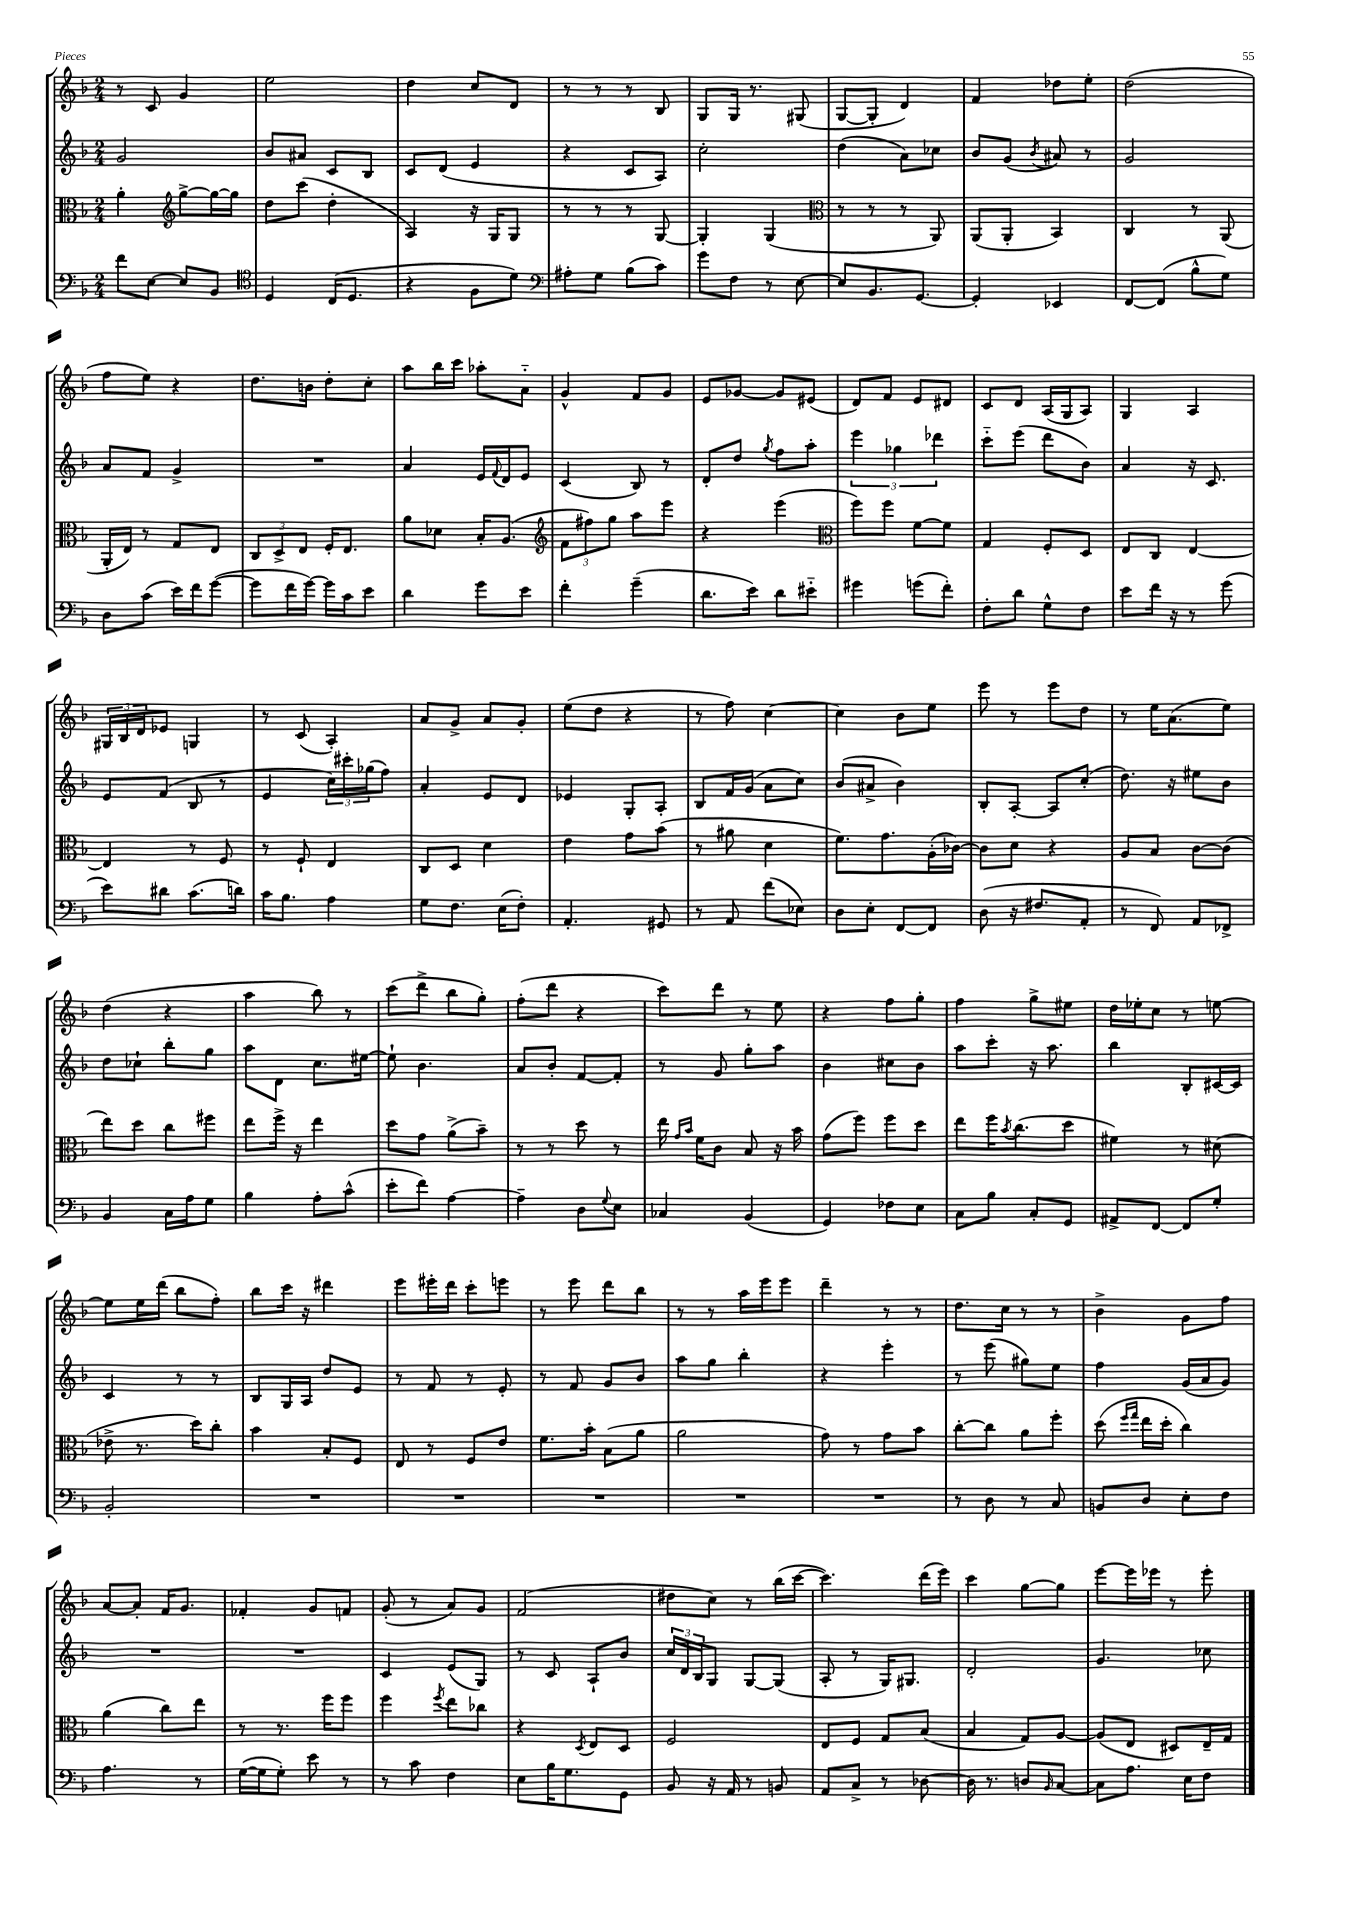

**kern	**kern	**kern	**kern
*staff4	*staff3	*staff2	*staff1
*clefF4	*clefC3	*clefG2	*clefG2
*k[b-]	*k[b-]	*k[b-]	*k[b-]
*M2/4	*M2/4	*M2/4	*M2/4
8f	4a'	2g	8r
[8E	.	.	8c
*	*clefG2	*	*
8E]	[8gg^	.	4g
8BB-	16gg_	.	.
.	16gg]	.	.
=	=	=	=
*clefC4	*	*	*
4D	8dd	8b-	2ee
.	(8ccc	8a#	.
(16C	4dd'	8c	.
8.D	.	.	.
.	.	8B-	.
=	=	=	=
4r	4A)	8c	4dd
.	.	(8d	.
8F	16r	4e	8cc
.	16G	.	.
8d)	8G	.	8d
=	=	=	=
*clefF4	*	*	*
8A#'	8r	4r	8r
8G	8r	.	8r
(8B-	8r	8c	8r
8c)	[8G	8A)	8B-
=	=	=	=
8g	4G']	2cc'	8G
8F	.	.	16G
.	.	.	8.r
8r	(4G	.	.
[8E	.	.	(8G#
=	=	=	=
*	*clefC3	*	*
8E]	8r	(4dd	[8G
8.BB-	8r	.	8G']
.	8r	8a)	4d)
[8.GG	.	.	.
.	8AA)	8cc-	.
=	=	=	=
4GG']	(8AA	8b-	4f
.	8AA'	(8g	.
.	.	8qb-	.
4EE-	4BB-)	8a#)	8dd-
.	.	8r	8ee'
=	=	=	=
[8FF	4C	2g	(2dd
(8FF]	.	.	.
8B-^^	8r	.	.
8G)	(8AA	.	.
=	=	=	=
8D	16AA'	8a	8ff
.	16E)	.	.
(8c	8r	8f	8ee)
16e)	8G	4g^	4r
16f	.	.	.
([8g	8E	.	.
=	=	=	=
8g]	12C	2r	8.dd
.	12D^	.	.
16f	.	.	.
.	12E	.	.
[16g)	.	.	16b
16g]	16F'	.	8dd'
16c	8.E	.	.
8e	.	.	8cc'
=	=	=	=
4d	8a	4a	8aa
.	8d-	.	16bb-
.	.	.	16ccc
8g	16B-'	16e	8aa-'
.	.	8qqf	.
.	(8.A	16d	.
8e	.	8e	8a'~
=	=	=	=
*	*clefG2	*	*
4f'	12f	(4c	4g^^
.	12ff#)	.	.
.	12gg	.	.
(4g~	8aa	8B-)	8f
.	8eee	8r	8g
=	=	=	=
8.d	4r	8d'	8e
.	.	8dd	[8g-
16e)	.	.	.
.	.	8qgg	.
8d	(4eee	8ff	8g-]
8e#'~	.	8aa'	(8e#
=	=	=	=
*	*clefC3	*	*
4g#	8ff)	6eee	8d)
.	8ff	.	8f
.	.	6gg-	.
(8g	[8f	.	8e
.	.	6ddd-	.
8f')	8f]	.	8d#
=	=	=	=
8F'	4G	8ccc'~	8c
8d	.	(8eee	8d
8G^^	8F'	8ddd	(16A
.	.	.	16G
8F	8D	8b-)	8A)
=	=	=	=
8e	8E	4a	4G
16f	8C	.	.
16r	.	.	.
8r	[4E	16r	4A
.	.	8.c	.
(8g	.	.	.
=	=	=	=
8e)	4E]	8e	24G#
.	.	.	24B-
.	.	.	24d
8d#	.	(8f	8e-
(8.c	8r	8B-	4G
.	8F	8r	.
16d)	.	.	.
=	=	=	=
16c	8r	4e	8r
8.B-	.	.	.
.	8F`	.	(8c
4A	4E	24cc)	4A')
.	.	24ccc#'	.
.	.	(24gg-	.
.	.	8ff)	.
=	=	=	=
8G	8C	4a'	8a
8.F	8D	.	8g^
.	4d	8e	8a
(16E	.	.	.
8F')	.	8d	8g'
=	=	=	=
4.AA'	4e	4e-	(8ee
.	.	.	8dd
.	8g	8G'	4r
8GG#	(8b-	8A'	.
=	=	=	=
8r	8r	8B-	8r
8AA	8a#	16f	8ff)
.	.	(16g	.
(8f	4d	8a	[4cc
8E-)	.	8cc)	.
=	=	=	=
8D	8.f)	(8b-	4cc]
8E'	.	8a#^	.
.	8.g	.	.
[8FF	.	4b-)	8b-
8FF]	(16A'	.	8ee
.	[16c-)	.	.
=	=	=	=
(8D	8c-]	8B-'	8eee
16r	8d	[8A'	8r
8.F#	.	.	.
.	4r	8A]	8eee
8AA'	.	(8cc'	8dd
=	=	=	=
8r	8A	8.dd)	8r
8FF)	8B-	.	16ee
.	.	16r	(8.a
8AA	[8c	8ee#	.
8FF-^	(8c]	8b-	8ee)
=	=	=	=
4BB-	8ee)	8dd	(4dd
.	8dd	8cc-`	.
16C	8cc	8bb-'	4r
16A	.	.	.
8G	8ff#	8gg	.
=	=	=	=
4B-	8ee	8aa	4aa
.	16ff^	8d	.
.	16r	.	.
8A'	4ee	8.cc	8bb-)
(8c^^	.	.	8r
.	.	[16ee#	.
=	=	=	=
8e'	8dd	8ee#`]	(8ccc
8f)	8g	4.b-	8ddd^
[4A	(8a^	.	8bb-
.	8b-~)	.	8gg')
=	=	=	=
4A~]	8r	8a	(8ff'
.	8r	8b-'	8ddd
8D	8dd	[8f	4r
8qqG	.	.	.
8E	8r	8f']	.
=	=	=	=
4C-	16ee	8r	8ccc)
.	16qqg	.	.
.	16qqb-	.	.
.	16f	.	.
.	8c	8g	8ddd
(4BB-	8B-	8gg'	8r
.	16r	8aa	8ee
.	16b-	.	.
=	=	=	=
4GG)	(8g	4b-	4r
.	8ff)	.	.
8F-	8ff	8cc#	8ff
8E	8dd	8b-	8gg'
=	=	=	=
8C	8ee	8aa	4ff
8B-	16ff	8ccc'	.
.	8qb-	.	.
.	(8.cc	.	.
8C'	.	16r	8gg^
.	.	8.aa	.
8GG	8dd	.	8ee#
=	=	=	=
8AA#^	4f#)	4bb-	16dd
.	.	.	16ee-'
[8FF	.	.	8cc
8FF]	8r	8B-'	8r
8G'	(8d#	[16c#	[8ee
.	.	16c#]	.
=	=	=	=
2BB-'	8e-^	4c	8ee]
.	8.r	.	16ee
.	.	.	(16ddd
.	.	8r	8bb-
.	16dd)	.	.
.	8cc'	8r	8ff')
=	=	=	=
2r	4b-	8B-	8bb-
.	.	16G	16ccc
.	.	16A	16r
.	8B-'	8dd	4ddd#
.	8F	8e	.
=	=	=	=
2r	8E	8r	8eee
.	8r	8f	16eee#'
.	.	.	16ddd
.	8F	8r	8ccc'
.	8e	8e'	8eee
=	=	=	=
2r	8.f	8r	8r
.	.	8f	8eee
.	16b-'	.	.
.	(8B-	8g	8ddd
.	8a	8b-	8bb-
=	=	=	=
2r	2a	8aa	8r
.	.	8gg	8r
.	.	4bb-'	16aa
.	.	.	16eee
.	.	.	8eee
=	=	=	=
2r	8g)	4r	4ddd~
.	8r	.	.
.	8g	4eee'	8r
.	8b-	.	8r
=	=	=	=
8r	[8cc'	8r	8.dd
8D	8cc]	(8eee	.
.	.	.	16cc
8r	8a	8gg#)	8r
8C	8ff'	8ee	8r
=	=	=	=
8BB	(8dd	4ff	4b-^
.	16qqff	.	.
.	16qqgg	.	.
8D	16ee	.	.
.	16dd'	.	.
8E'	4cc)	(16g	8g
.	.	16a	.
8F	.	8g)	8ff
=	=	=	=
4.A	(4a	2r	[8a
.	.	.	8a']
.	8cc)	.	16f
.	.	.	8.g
8r	8ee	.	.
=	=	=	=
([16G	8r	2r	4f-'
16G]	.	.	.
8G')	8.r	.	.
8e	.	.	8g
.	16ff	.	.
8r	8ff	.	8f
=	=	=	=
8r	4ff	4c	(8g'
8c	.	.	8r
.	8qff	.	.
4F	8ee	(8e	8a)
.	8cc-	8G)	8g
=	=	=	=
8E	4r	8r	(2f
16B-	.	8c	.
8.G	.	.	.
.	8qD	.	.
.	8E	8A`	.
8GG	8D	8b-	.
=	=	=	=
8BB-	2F	24cc	8dd#
.	.	24d	.
.	.	24B-	.
16r	.	8G	8cc)
16AA	.	.	.
8r	.	[8G	8r
8BB	.	(8G]	(16bb-
.	.	.	[16ccc
=	=	=	=
8AA	8E	8A'	4.ccc])
8C^	8F	8r	.
8r	8G	16G)	.
.	.	8.G#	.
[8D-	(8B-	.	(16ddd
.	.	.	16eee)
=	=	=	=
16D-]	4B-	2d'	4ccc
8.r	.	.	.
8D	8G)	.	[8gg
16qqBB-	.	.	.
[8C	[8A	.	8gg]
=	=	=	=
8C]	(8A]	4.g	[8eee
8.A	8E	.	16eee]
.	.	.	16eee-
.	8D#)	.	8r
16E	.	.	.
8F	16E~	8cc-	8eee-'
.	16G	.	.
==	==	==	==
*-	*-	*-	*-
